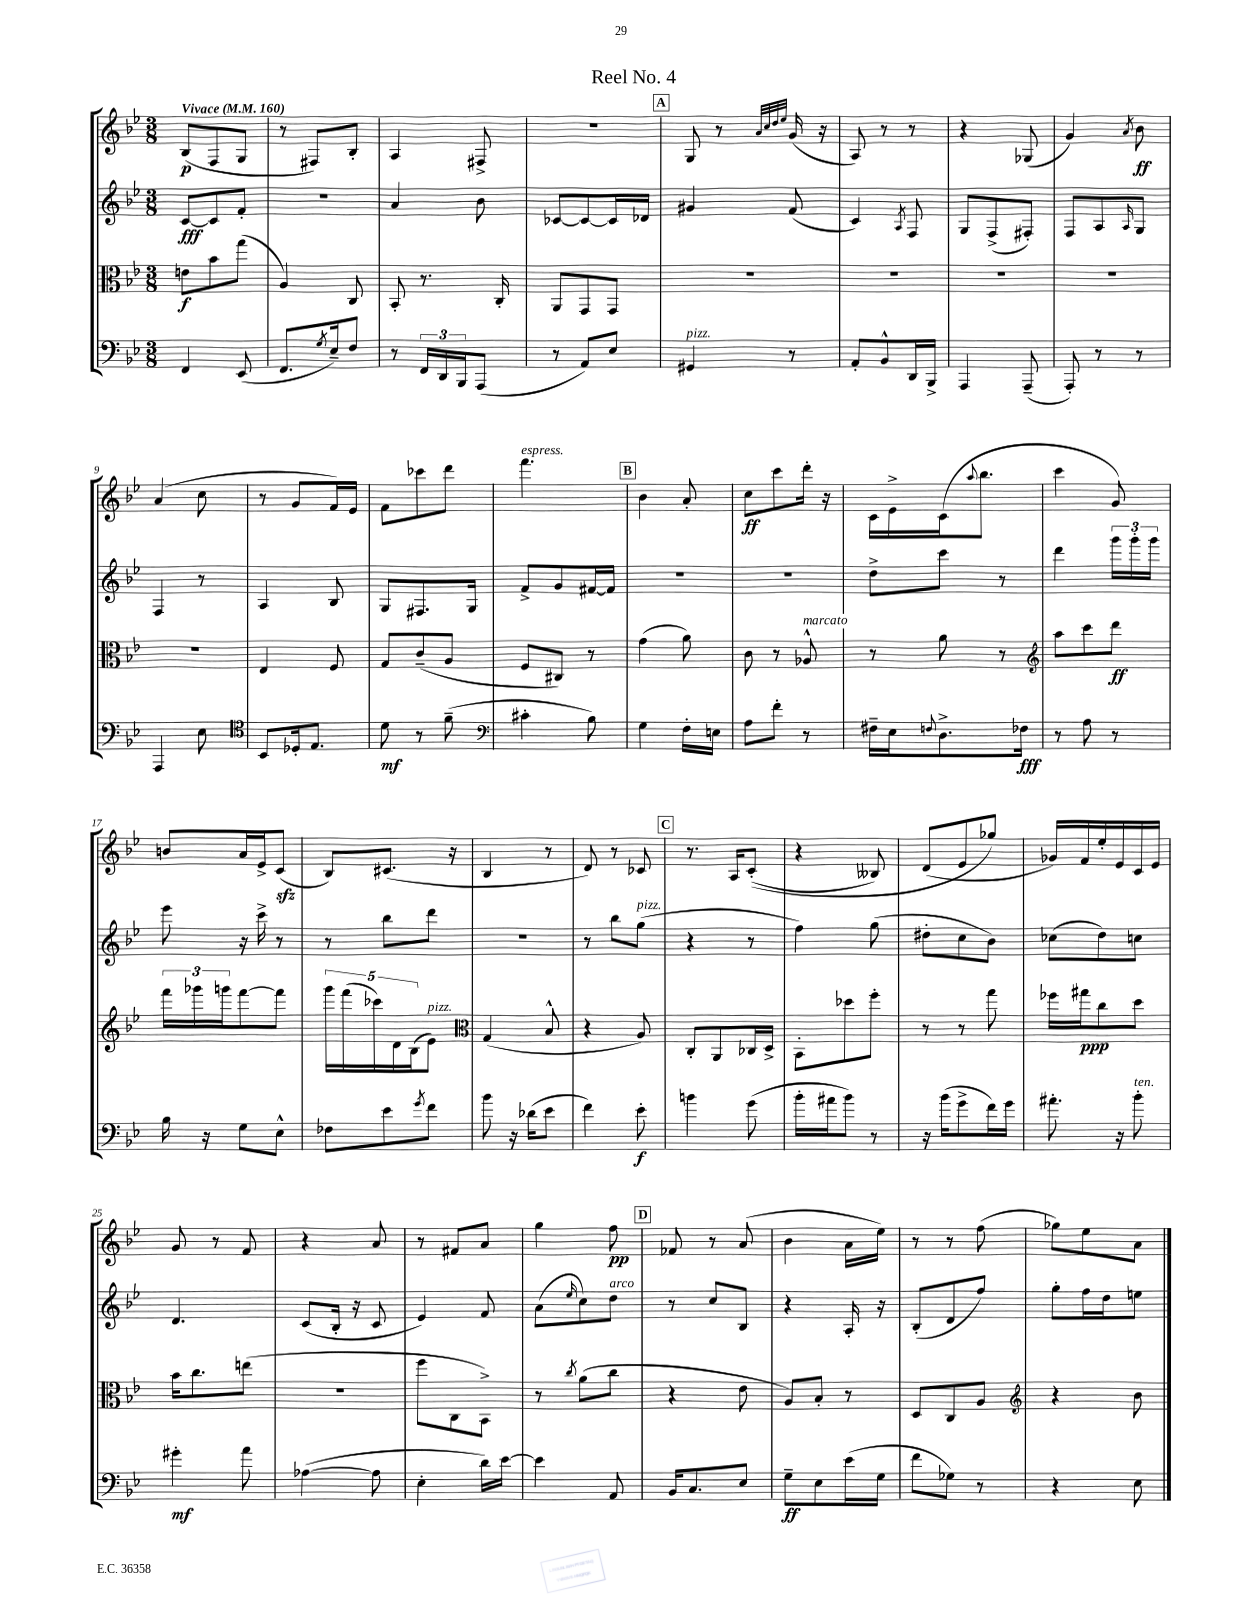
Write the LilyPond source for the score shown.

\header { title = "Reel No. 4" }
<<
\new StaffGroup <<
\new Staff = "s0" {
    \clef treble \key bes \major \numericTimeSignature \time 3/8 \tempo "Vivace" 4 = 160
    bes8\p( f8 g8 |
    r8 fis8) bes8-. |
    a4 fis8-> |
    R4. |
    \mark \markup { \box "A" } g8 r8 \grace { a'32 c''32 d''32 ees''32 } g'16( r16 |
    a8) r8 r8 |
    r4 ges8( |
    g'4) \acciaccatura { a'8 } bes'8\ff |
    a'4( c''8 |
    r8 g'8 f'16) ees'16 |
    f'8 ces'''8 d'''8 |
    f'''4.^\markup { \italic "espress." } |
    \mark \markup { \box "B" } bes'4 a'8-. |
    c''8\ff c'''8 d'''16-. r16 |
    c'16 ees'16-> c'16( \appoggiatura { a''8 } bes''8. |
    c'''4 g'8) |
    b'8 a'16 ees'16-> c'8\sfz( |
    bes8) cis'8.( r16 |
    bes4 r8 |
    d'8) r8 ces'8 |
    \mark \markup { \box "C" } r8. a16 c'8-.(\( |
    r4 beses8) |
    d'8( ees'8 ges''8\) |
    ges'16) f'16 ees''16-. ees'16 c'16 ees'16 |
    g'8 r8 f'8 |
    r4 a'8 |
    r8 fis'8 a'8 |
    g''4 f''8\pp |
    \mark \markup { \box "D" } fes'8 r8 a'8( |
    bes'4 a'16 ees''16) |
    r8 r8 f''8( |
    ges''8) ees''8 a'8 \bar "|." |
}
\new Staff = "s1" {
    \clef treble \key bes \major \numericTimeSignature \time 3/8
    c'8~\fff c'8 f'8-. |
    R4. |
    a'4 bes'8 |
    ces'8~ ces'8~ ces'16 des'16 |
    \mark \markup { \box "A" } gis'4 f'8( |
    c'4) \acciaccatura { a8 } f8 |
    g8 f8->( fis8-.) |
    f8 a8 \grace { a16 } g8 |
    f4 r8 |
    a4 bes8 |
    g8 fis8. g16 |
    f'8-> g'8 fis'16~ fis'16 |
    \mark \markup { \box "B" } R4. |
    R4. |
    d''8-> c'''8 r8 |
    d'''4 \tuplet 3/2 { g'''16 g'''16-. g'''16 } |
    ees'''8 r16 c'''16-> r8 |
    r8 bes''8 d'''8 |
    R4. |
    r8 bes''8 g''8^\markup { \italic "pizz." }( |
    \mark \markup { \box "C" } r4 r8 |
    f''4) g''8( |
    dis''8-. c''8 bes'8) |
    ces''8( d''8) c''8 |
    d'4. |
    c'8( bes16-. r16 c'8 |
    ees'4) f'8 |
    a'8( \grace { ees''16 } c''8) d''8^\markup { \italic "arco" } |
    \mark \markup { \box "D" } r8 c''8 bes8 |
    r4 a16-. r16 |
    bes8-.( d'8 f''8) |
    g''8-. f''16 d''16 e''8 \bar "|." |
}
\new Staff = "s2" {
    \clef alto \key bes \major \numericTimeSignature \time 3/8
    e'8\f bes'8 g''8( |
    a4) c8 |
    bes,8-. r8. c16-. |
    a,8 g,8 g,8 |
    \mark \markup { \box "A" } R4. |
    R4. |
    R4. |
    R4. |
    R4. |
    ees4 f8 |
    g8 c'8--( a8 |
    f8 cis8) r8 |
    \mark \markup { \box "B" } g'4( a'8) |
    c'8 r8 aes8-^^\markup { \italic "marcato" } |
    r8 a'8 r8 |
    \clef treble a''8 c'''8 d'''8\ff |
    \tuplet 3/2 { f'''16 ges'''16 g'''16 } f'''8~ f'''8 |
    \tuplet 5/4 { g'''16 f'''16( ces'''16) d'16 bes16( } ees'8^\markup { \italic "pizz." }) |
    \clef alto g4( bes8-^ |
    r4 a8) |
    \mark \markup { \box "C" } c8-. a,8 ces16 d16-> |
    bes,8-. des''8 f''8-. |
    r8 r8 g''8 |
    fes''16 gis''16\ppp c''8 d''8 |
    bes'16 c''8. e''8( |
    R4. |
    f''8 c8 bes,8->) |
    r8 \acciaccatura { c''8 } a'8( c''8 |
    \mark \markup { \box "D" } r4 ees'8 |
    a8) bes8-. r8 |
    d8 c8 a8 |
    \clef treble r4 bes'8 \bar "|." |
}
\new Staff = "s3" {
    \clef bass \key bes \major \numericTimeSignature \time 3/8
    f,4 ees,8( |
    f,8. \acciaccatura { g8 } ees16--) f8 |
    r8 \tuplet 3/2 { f,16 d,16 bes,,16 } a,,8( |
    r8 a,8) ees8 |
    \mark \markup { \box "A" } gis,4^\markup { \italic "pizz." } r8 |
    a,8-. bes,8-^ d,16 bes,,16-> |
    a,,4 a,,8--( |
    a,,8-.) r8 r8 |
    a,,4 ees8 |
    \clef tenor bes,8 des16-. ees8. |
    d'8\mf r8 f'8--( |
    \clef bass cis'4-. bes8) |
    \mark \markup { \box "B" } g4 f16-. e16 |
    a8 f'8-. r8 |
    fis16-- ees16 \appoggiatura { f8 } d8.-> fes16\fff |
    r8 a8 r8 |
    bes16 r16 g8 ees8-^ |
    fes8 ees'8 \acciaccatura { g'8 } f'8 |
    bes'8 r16 des'16( ees'8 |
    f'4) ees'8-.\f |
    \mark \markup { \box "C" } b'4 g'8( |
    bes'16-. ais'16 bes'8) r8 |
    r16 bes'16( g'8-> f'16) g'16 |
    ais'8.-. r16 bes'8-.^\markup { \italic "ten." } |
    gis'4-.\mf a'8 |
    aes4~( aes8 |
    ees4-. d'16) ees'16~ |
    ees'4 a,8 |
    \mark \markup { \box "D" } bes,16 c8. ees8 |
    g8--\ff ees8 ees'16( g16 |
    f'8 ges8) r8 |
    r4 ees8 \bar "|." |
}
>>
>>
